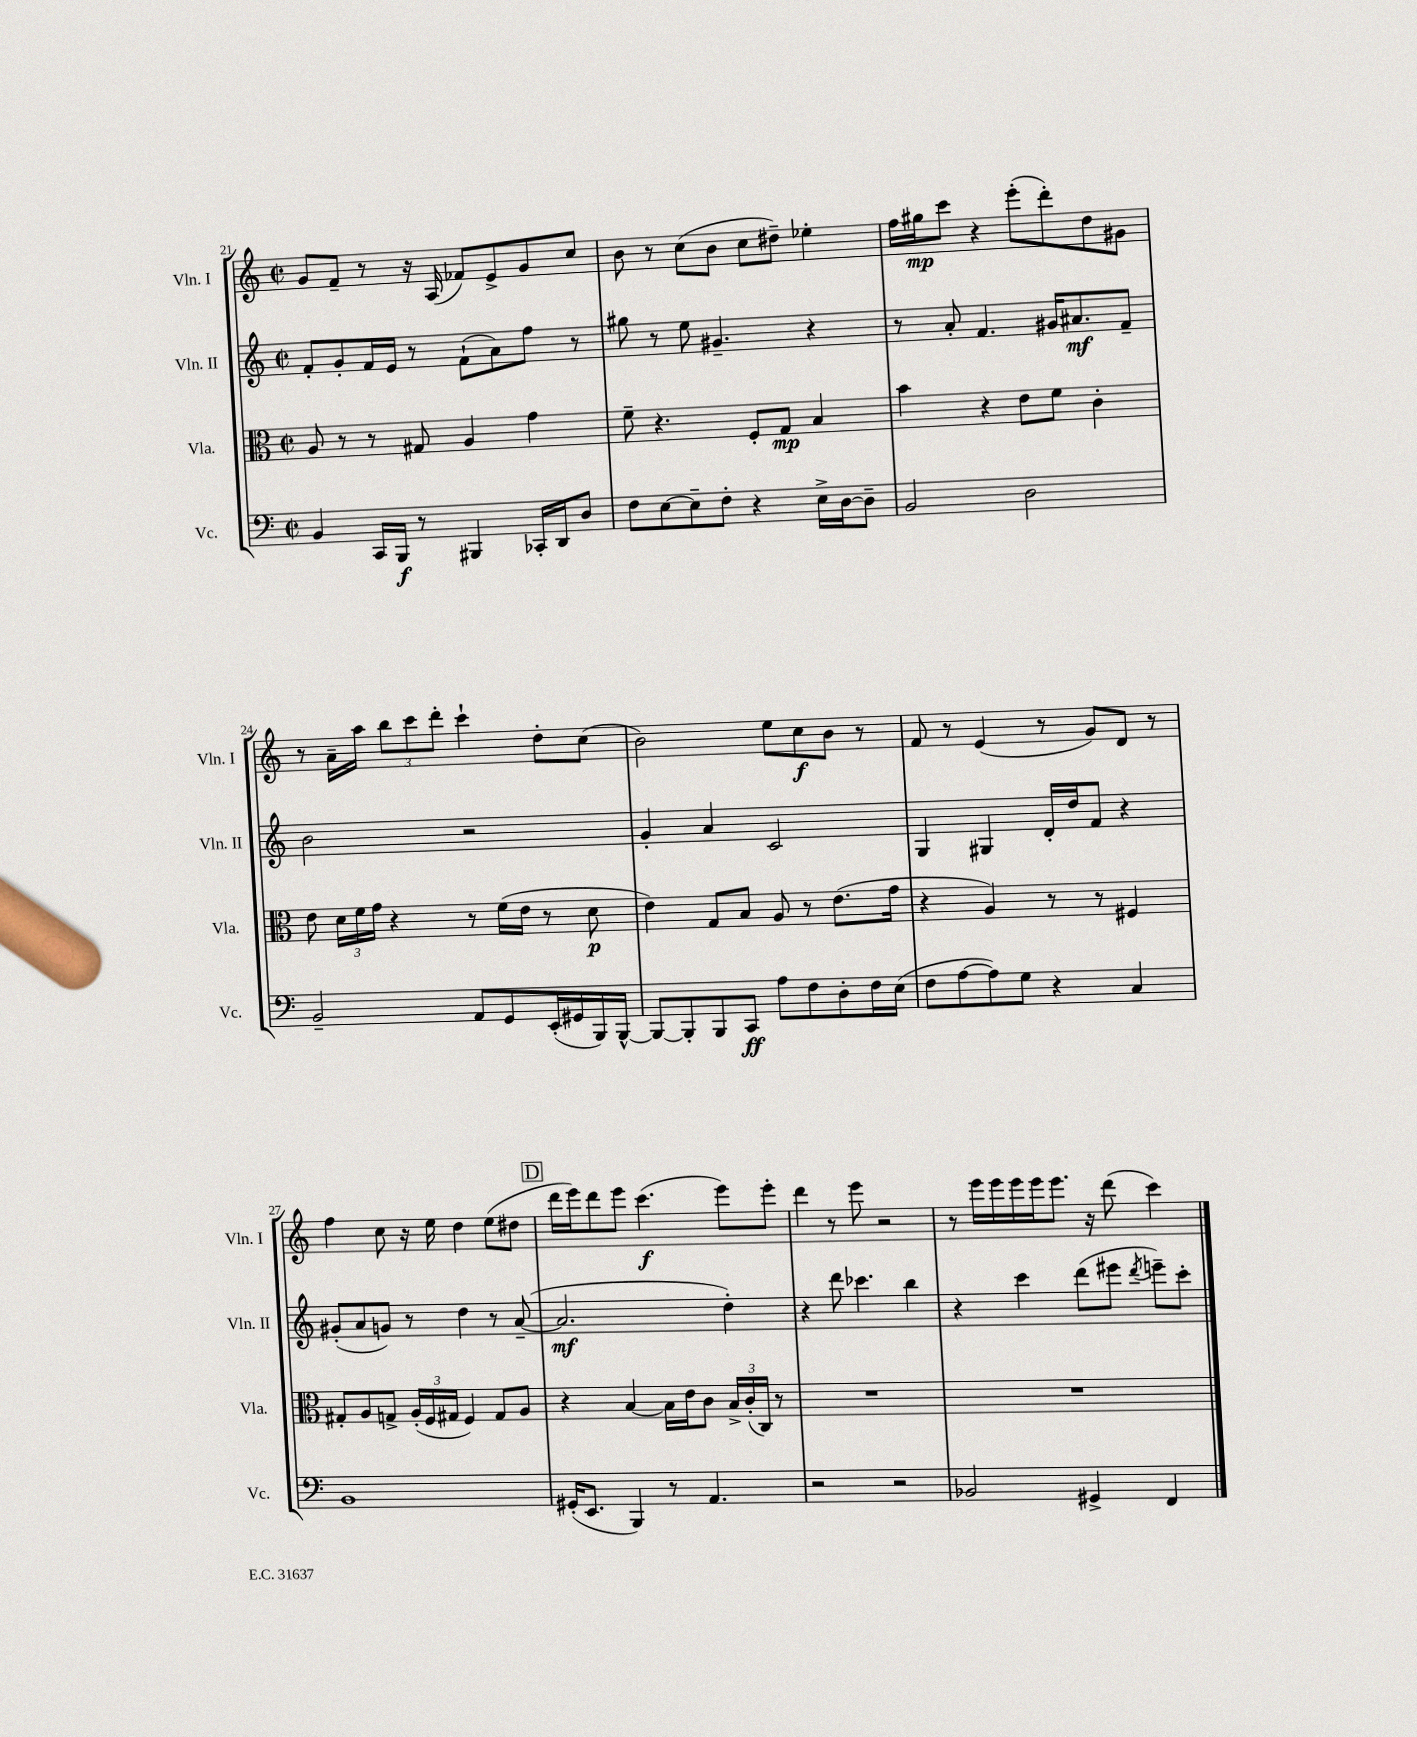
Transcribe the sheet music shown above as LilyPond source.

<<
\new StaffGroup <<
\new Staff = "s0" \with { instrumentName = "Vln. I" shortInstrumentName = "Vln. I" } {
    \clef treble \key c \major \defaultTimeSignature \time 2/2
    \autoBeamOff g'8[ f'8]-- r8 r16 a16( fes'8[) e'8-> g'8 c''8] |
    b'8 r8 c''8[( b'8] c''8[ dis''8]--) ees''4-. |
    f''16[ gis''16\mp c'''8] r4 e'''8[-.( d'''8-.) d''8 gis'8] |
    r8 a'16[-- a''16] \tuplet 3/2 { b''8[ c'''8 d'''8]-. } c'''4-! d''8[-. c''8]( |
    b'2) e''8[ c''8\f b'8] r8 |
    f'8 r8 e'4( r8 g'8[) d'8] r8 |
    f''4 c''8 r16 e''16 d''4 e''8[( dis''8] |
    \mark \markup { \box "D" } d'''16[ e'''16) d'''8 e'''8] c'''4.\f( e'''8[) e'''8]-. |
    d'''4 r8 e'''8 r2 |
    r8 e'''16[ e'''16 e'''16 e'''16 e'''8.] r16 d'''8( c'''4) \bar "|." |
}
\new Staff = "s1" \with { instrumentName = "Vln. II" shortInstrumentName = "Vln. II" } {
    \clef treble \key c \major \defaultTimeSignature \time 2/2
    \autoBeamOff f'8[-. g'8-. f'16 e'16] r8 f'8[-!( a'8) f''8] r8 |
    gis''8 r8 e''8 gis'4.-- r4 |
    r8 a'8-. f'4. gis'16[ ais'8.\mf f'8]-- |
    b'2 r2 |
    g'4-. a'4 c'2 |
    g4 gis4 d'16[-. d''16 f'8] r4 |
    gis'8[-.( a'8 g'8]) r8 d''4 r8 a'8~--( |
    \mark \markup { \box "D" } a'2.\mf d''4-.) |
    r4 d'''8 ces'''4. b''4 |
    r4 c'''4 d'''8[( eis'''8] \acciaccatura { d'''8 } e'''8[--) c'''8]-. \bar "|." |
}
\new Staff = "s2" \with { instrumentName = "Vla." shortInstrumentName = "Vla." } {
    \clef alto \key c \major \defaultTimeSignature \time 2/2
    \autoBeamOff a8 r8 r8 gis8 a4 g'4 |
    f'8-- r4. f8[-. g8]\mp b4 |
    b'4 r4 e'8[ f'8] c'4-. |
    e'8 \tuplet 3/2 { d'16[ f'16 g'16] } r4 r8 f'16[( e'16] r8 d'8\p |
    e'4) g8[ b8] a8 r8 e'8.[( g'16] |
    r4 a4) r8 r8 fis4 |
    gis8[-. a8 g8]-> \tuplet 3/2 { a16[-.( f16 gis16] } f4) gis8[ a8] |
    \mark \markup { \box "D" } r4 b4~ b16[ e'16 c'8] \tuplet 3/2 { b16[-> c'16-.( c16]) } r8 |
    R1 |
    R1 \bar "|." |
}
\new Staff = "s3" \with { instrumentName = "Vc." shortInstrumentName = "Vc." } {
    \clef bass \key c \major \defaultTimeSignature \time 2/2
    \autoBeamOff b,4 c,16[ b,,16]\f r8 bis,,4 ces,16[-. d,16 d8] |
    f8[ e8~ e8-- f8]-. r4 e16[-> d16~ d8]-- |
    b,2 d2 |
    b,2-- a,8[ g,8 e,16-.( gis,16 b,,16) b,,16]~-^ |
    b,,8[~ b,,8-. b,,8 c,8]\ff a8[ f8 d8-. f16 e16]( |
    f8[ a8~ a8) g8] r4 c4 |
    b,1 |
    \mark \markup { \box "D" } gis,16[-.( e,8.] b,,4) r8 a,4. |
    r2 r2 |
    bes,2 gis,4-> f,4 \bar "|." |
}
>>
>>
\layout { \context { \Score currentBarNumber = #21 } }
